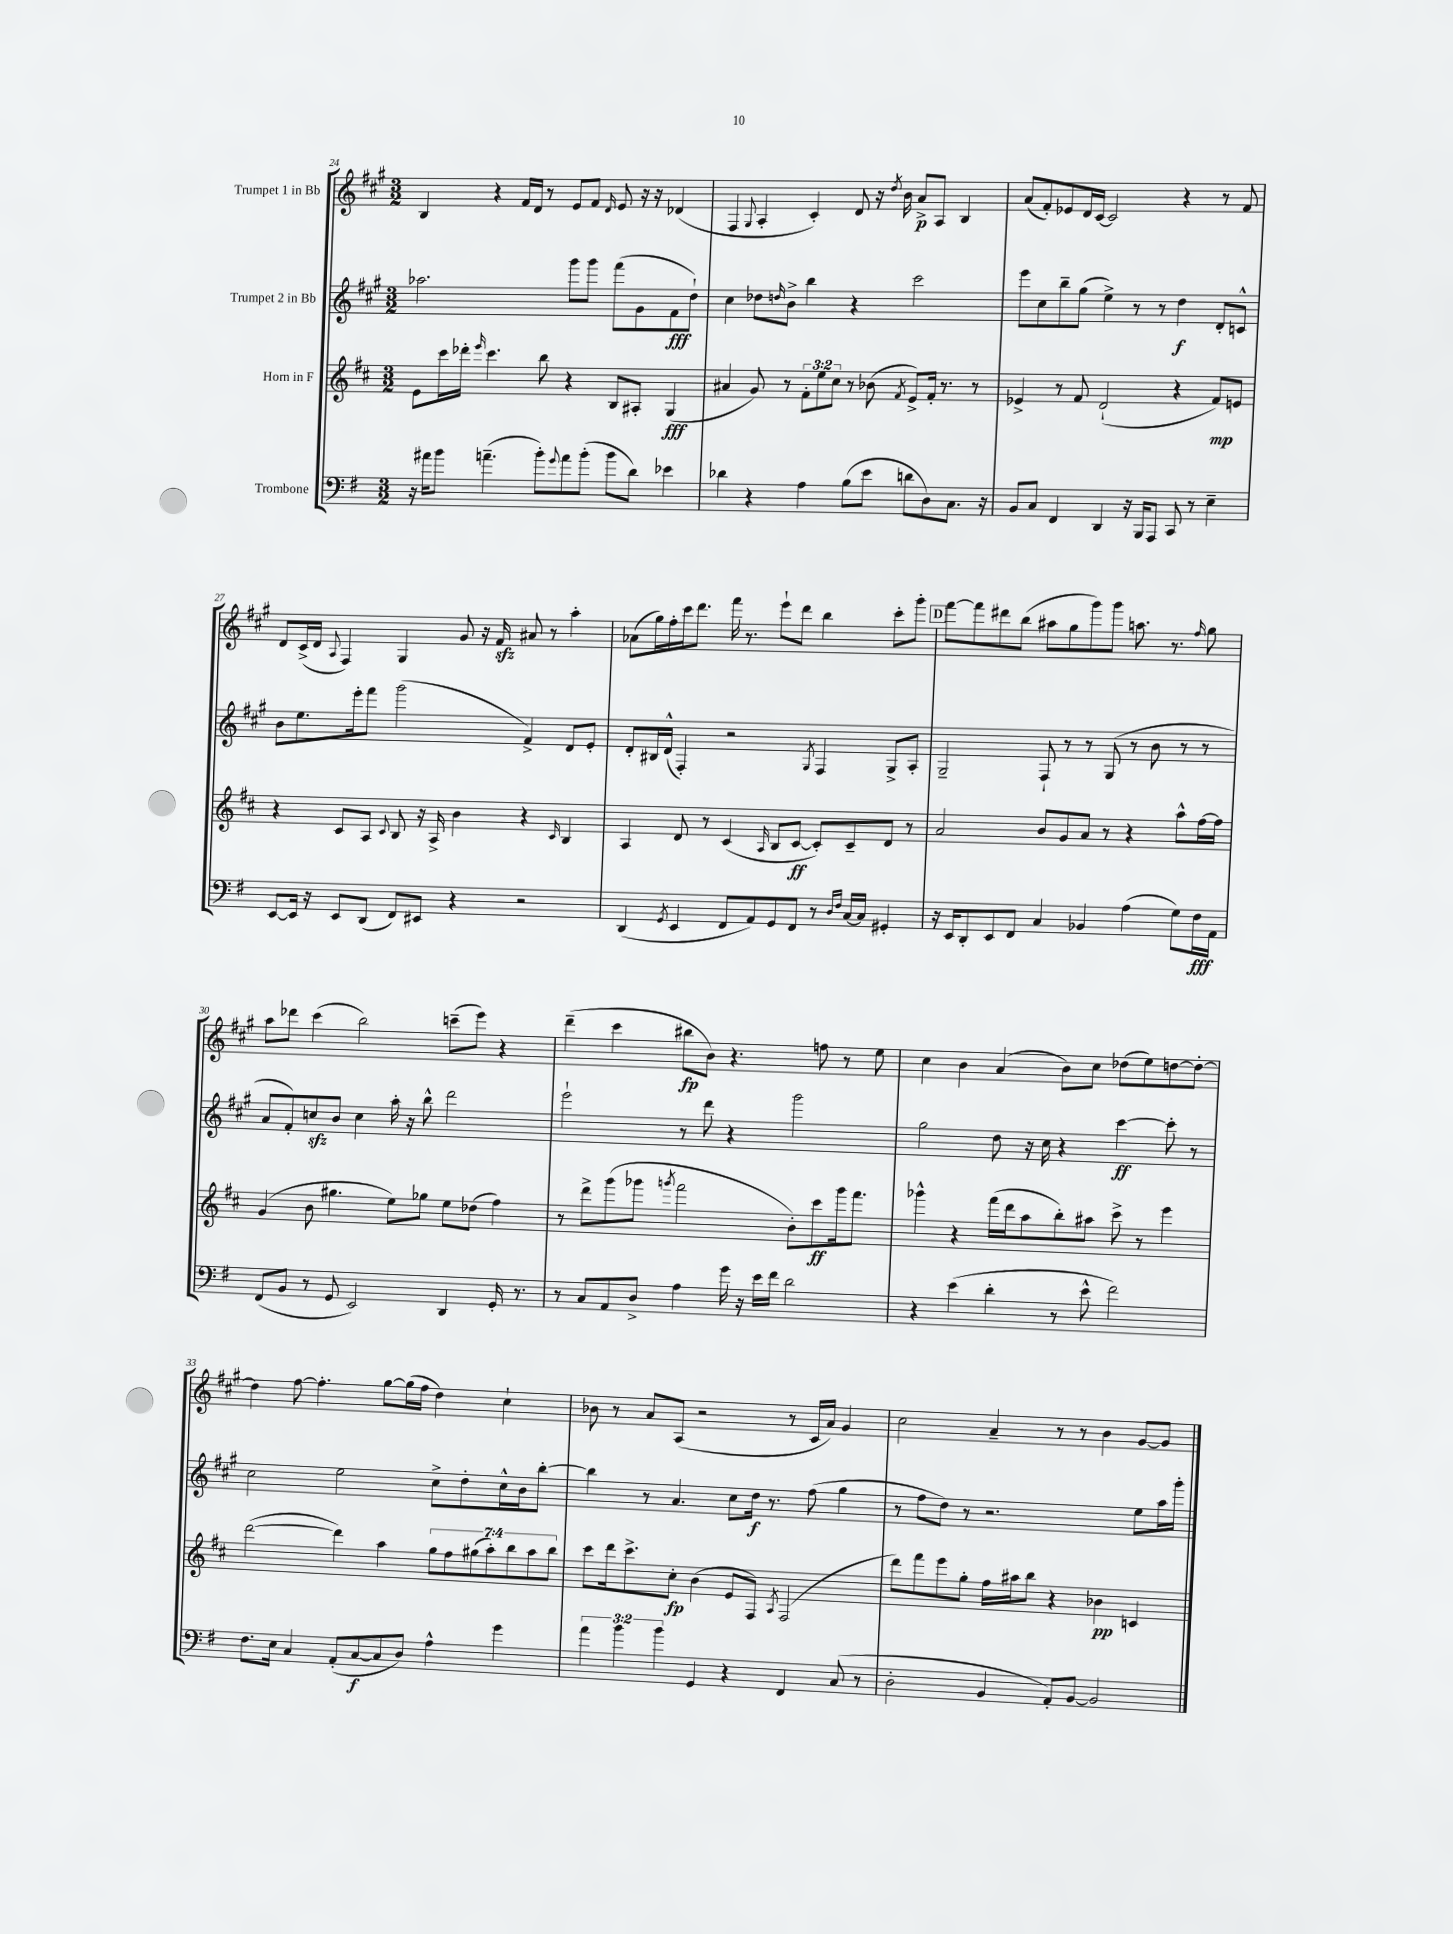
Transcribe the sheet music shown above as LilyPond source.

<<
\new StaffGroup <<
\new Staff = "s0" \with { instrumentName = "Trumpet 1 in Bb" } {
    \clef treble \key a \major \numericTimeSignature \time 3/2
    b4 r4 fis'16 d'16 r8 e'8 fis'8 \grace { d'16 } e'8 r16 r16 des'4( |
    fis4 \appoggiatura { gis8 } a4-. cis'4-.) d'8 r16 \acciaccatura { d''8 } b'16 a'8->\p a8 b4 |
    a'8( fis'8-.) ees'8 d'16 cis'16~ cis'2 r4 r8 fis'8 |
    d'8 cis'16->( d'16 \appoggiatura { a8 } fis4) gis4 gis'8 r16 fis'16\sfz ais'8 r8 a''4-. |
    aes'8( gis''16) fis''16-. cis'''16 d'''8. fis'''16 r8. e'''8-! d'''8 b''4 cis'''8-. gis'''8-. |
    \mark \markup { \box "D" } fis'''8~ fis'''8 dis'''8 b''8( ais''8 gis''8 gis'''8) gis'''8 a''8. r8. \grace { fis''16 } gis''8 |
    a''8 des'''8 cis'''4( b''2) c'''8--( e'''8) r4 |
    d'''4--( cis'''4 bis''8\fp b'8) r4. f''8 r8 e''8 |
    cis''4 b'4 a'4( b'8) cis''8 des''8( e''8) d''8~ d''8~-. |
    d''4 fis''8~ fis''4.-. gis''8~ gis''16( fis''16 d''4) cis''4-! |
    bes'8 r8 a'8 a8( r2 r8 cis'16 a'16) gis'4 |
    cis''2 a'4-- r8 r8 b'4 gis'8~ gis'8 \bar "|." |
}
\new Staff = "s1" \with { instrumentName = "Trumpet 2 in Bb" } {
    \clef treble \key a \major \numericTimeSignature \time 3/2
    aes''2. gis'''8 gis'''8 fis'''8( gis'8 fis'8\fff d''8-!) |
    cis''4 des''8 \grace { d''16 } b'8-> b''4 r4 cis'''2 |
    e'''8 cis''8 b''8-- gis''8( e''4->) r8 r8 d''4\f d'8-. c'8-^ |
    b'8 e''8. e'''16-. fis'''8 gis'''2( fis'4->) d'8 e'8-. |
    d'8-. bis16 d'16-^( fis4-.) r2 \acciaccatura { gis8 } fis4 gis8-> a8-. |
    \mark \markup { \box "D" } gis2-- fis8-! r8 r8 gis8( r8 b'8 r8 r8 |
    a'8 fis'8-.) c''8\sfz b'8 c''4 a''16-. r16 b''8-^ d'''2 |
    e'''2-! r8 d'''8 r4 gis'''2 |
    gis''2 d''8 r16 cis''16 r4 cis'''4~\ff cis'''8-. r8 |
    cis''2 e''2 cis''8-> d''8-. cis''16-^ b'16 b''8~-. |
    b''4 r8 a'4. cis''8 d''16\f r8. fis''8( gis''4 |
    r8 fis''8 d''8) r8 r2. e''8 a''16 gis'''16-. \bar "|." |
}
\new Staff = "s2" \with { instrumentName = "Horn in F" } {
    \clef treble \key d \major \numericTimeSignature \time 3/2 \override Staff.TupletNumber.text = #tuplet-number::calc-fraction-text
    e'8 cis'''16 des'''16-. \grace { e'''16 } cis'''4. b''8 r4 b8 ais8-. g4\fff( |
    ais'4 g'8) r8 \tuplet 3/2 { fis'8-. e''8 cis''8 } r8 bes'8( \acciaccatura { fis'8 } e'8->) fis'16-. r8. r8 |
    ees'4-> r8 fis'8 d'2-!( r4 fis'8\mp) e'8 |
    r4 cis'8 a8 \appoggiatura { cis'8 } b8 r16 a16-> b'4 r4 \grace { cis'16 } b4 |
    a4 d'8 r8 cis'4( \grace { a16 } b8 cis'8~\ff cis'8-.) cis'8-- d'8 r8 |
    \mark \markup { \box "D" } a'2 b'8 g'8 a'8 r8 r4 a''8-^ fis''16~ fis''16 |
    g'4( b'8 gis''4. e''8) ges''8 e''8 des''8( fis''4) |
    r8 d'''8-> g'''8( ges'''8 \acciaccatura { g'''8 } fis'''2 b'8-.) cis'''8\ff g'''16 fis'''8. |
    ges'''4-^ r4 fis'''16( d'''16 a''8 b''8-.) ais''8 cis'''8-> r8 e'''4 |
    d'''2~( d'''4) a''4 \tuplet 7/4 { g''8 fis''8 gis''8( a''8-.) b''8 a''8 b''8 } |
    cis'''8 d'''16 cis'''8.-> cis''8-.\fp b'4( e'8 fis8) \acciaccatura { a8 } fis2( |
    d'''8) fis'''8 e'''8 g''8-. fis''16 ais''16 b''8 r4 bes'4\pp c'4 \bar "|." |
}
\new Staff = "s3" \with { instrumentName = "Trombone" } {
    \clef bass \key g \major \numericTimeSignature \time 3/2 \override Staff.TupletNumber.text = #tuplet-number::calc-fraction-text
    r16 ais'16 b'8 a'4.--( b'8-.) \appoggiatura { g'8 } a'8 b'8-.( b'8 d'8) ees'4 |
    des'4 r4 a4 b8( e'8 d'8 d8) c8. r16 |
    b,8 c8 fis,4 d,4 r16 b,,16 a,,8 c,8 r8 e4-- |
    e,8~ e,16 r16 e,8 d,8( fis,8) eis,8 r4 r2 |
    d,4( \acciaccatura { g,8 } e,4 fis,8 a,8) g,8 fis,8 r8 \grace { d16 fis16 } c16~ c16 gis,4-. |
    \mark \markup { \box "D" } r16 e,16 d,8-. e,8 fis,8 c4 bes,4 a4( g8) fis16\fff a,16 |
    fis,8( b,8 r8 g,8 e,2) d,4 g,16-. r8. |
    r8 c8 a,8 d8-> a4 g'16 r16 e'16 fis'16 d'2 |
    r4 e'4( d'4-. r8 e'8-^ fis'2) |
    fis8. e16 c4 a,8-.( c8~\f c8 d8) a4-^ g'4 |
    \tuplet 3/2 { a'4 b'4 b'4 } g,4 r4 fis,4 c8( r8 |
    d2-. b,4 a,8-.) b,8~ b,2 \bar "|." |
}
>>
>>
\layout { \context { \Score currentBarNumber = #24 } }
